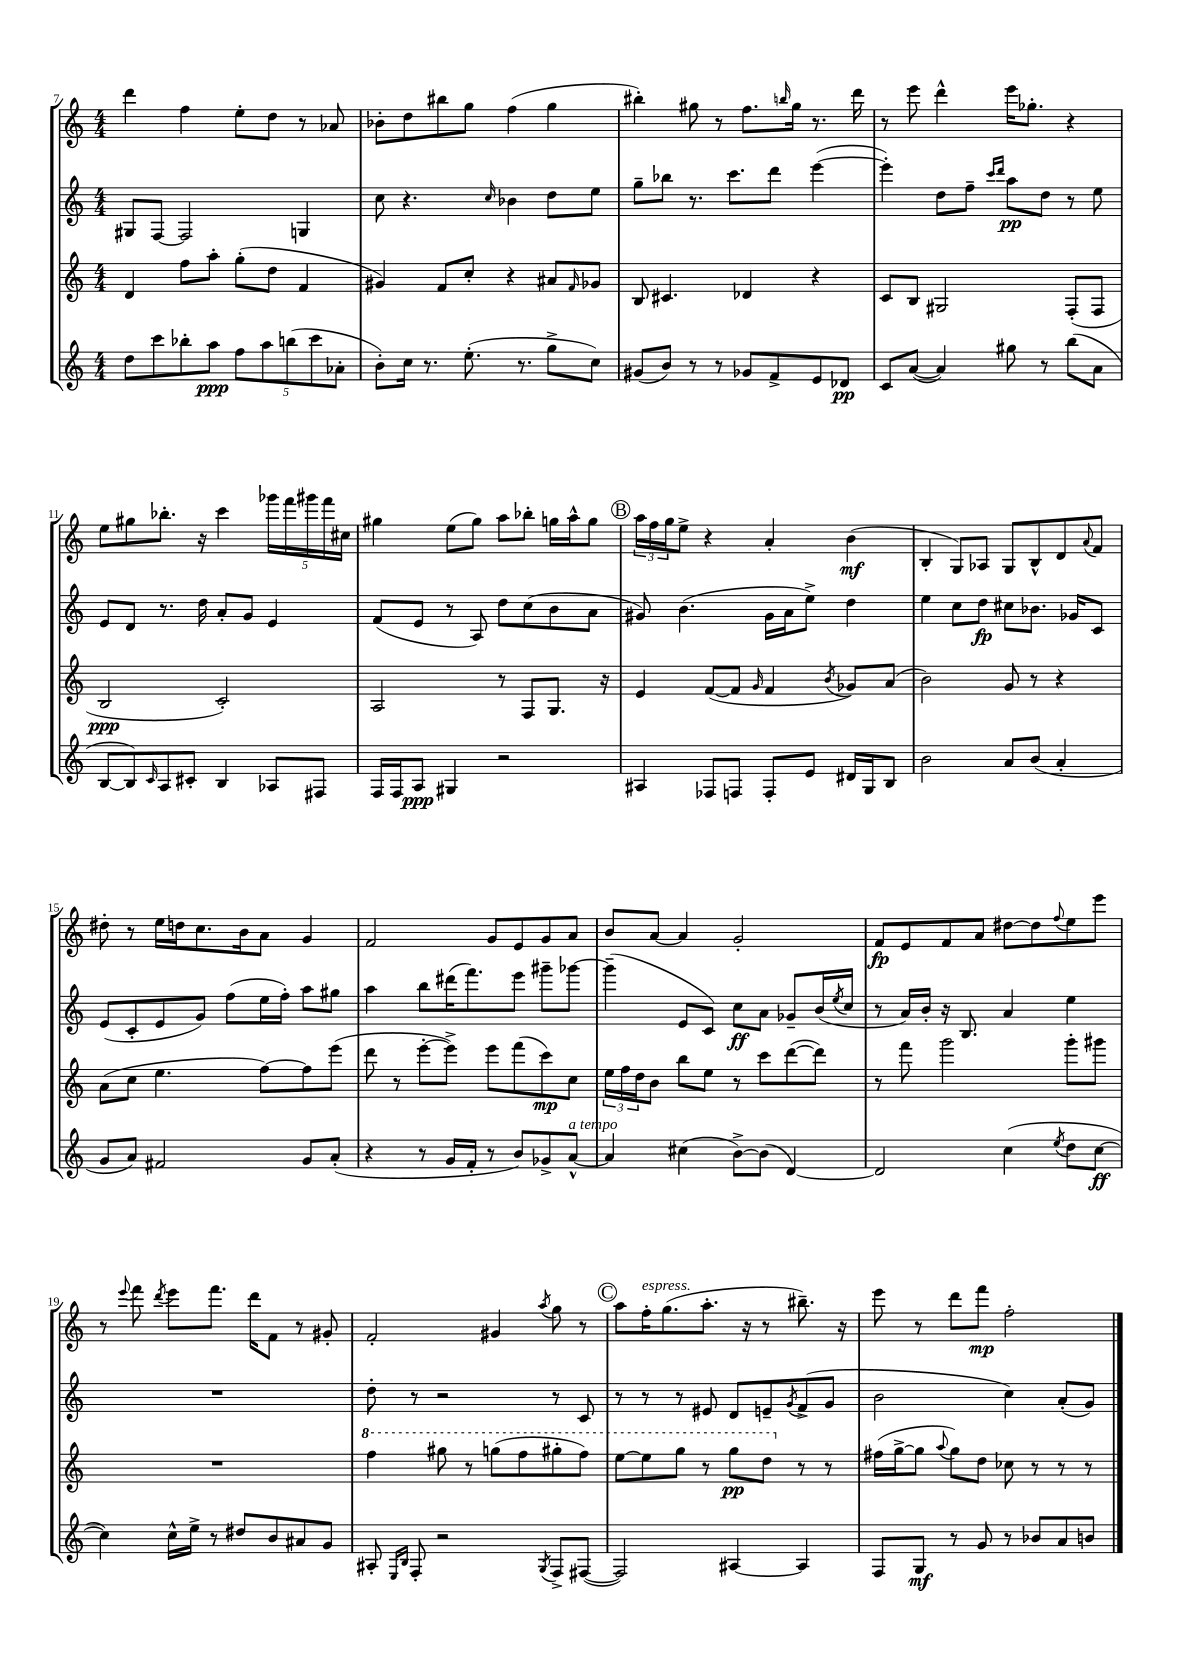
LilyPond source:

<<
\new StaffGroup <<
\new Staff = "s0" {
    \clef treble \key c \major \numericTimeSignature \time 4/4
    d'''4 f''4 e''8-. d''8 r8 aes'8 |
    bes'8-. d''8 bis''8 g''8 f''4( g''4 |
    bis''4-.) gis''8 r8 f''8. \grace { b''16 } gis''16 r8. d'''16 |
    r8 e'''8 d'''4-^ e'''16 ges''8.-. r4 |
    e''8 gis''8 bes''8.-. r16 c'''4 \tuplet 5/4 { ges'''16 f'''16 gis'''16 f'''16 cis''16 } |
    gis''4 e''8( gis''8) a''8 bes''8-. g''16 a''16-^ g''8 |
    \mark \markup { \circle "B" } \tuplet 3/2 { a''16 f''16 g''16 } e''8-> r4 a'4-. b'4\mf( |
    b4-. g8) aes8 g8 b8-^ d'8 \appoggiatura { a'8 } f'8 |
    dis''8-. r8 e''16 d''16 c''8. b'16 a'8 g'4 |
    f'2 g'8 e'8 g'8 a'8 |
    b'8 a'8~ a'4 g'2-. |
    f'8\fp e'8 f'8 a'8 dis''8~ dis''8 \appoggiatura { f''8 } e''8 e'''8 |
    r8 \appoggiatura { e'''8 } f'''8 \acciaccatura { d'''8 } e'''8 f'''8. d'''16 f'8 r8 gis'8-. |
    f'2-. gis'4 \acciaccatura { a''8 } g''8 r8 |
    \mark \markup { \circle "C" } a''8 f''16-.^\markup { \italic "espress." } g''8.( a''8.-. r16 r8 bis''8.--) r16 |
    e'''8 r8 d'''8 f'''8\mp f''2-. \bar "|." |
}
\new Staff = "s1" {
    \clef treble \key c \major \numericTimeSignature \time 4/4
    gis8 f8~ f2 g4 |
    c''8 r4. \grace { c''16 } bes'4 d''8 e''8 |
    g''8-- bes''8 r8. c'''8. d'''8 e'''4~( |
    e'''4-.) d''8 f''8-- \grace { c'''16 d'''16 } a''8\pp d''8 r8 e''8 |
    e'8 d'8 r8. d''16 a'8-. g'8 e'4 |
    f'8( e'8 r8 a8) d''8 c''8( b'8 a'8 |
    \mark \markup { \circle "B" } gis'8) b'4.( gis'16 a'16 e''8->) d''4 |
    e''4 c''8 d''8\fp cis''8 bes'8. ges'16 c'8 |
    e'8( c'8-. e'8 g'8) f''8( e''16 f''16-.) a''8 gis''8 |
    a''4 b''8 dis'''16( f'''8.) e'''8 gis'''8-- ges'''8~ |
    ges'''4--( e'8 c'8) c''8\ff a'8 ges'8-- b'16( \acciaccatura { e''8 } c''16 |
    r8 a'16) b'16-. r16 b8. a'4 e''4 |
    R1 |
    d''8-. r8 r2 r8 c'8 |
    \mark \markup { \circle "C" } r8 r8 r8 eis'8 d'8 e'8-- \acciaccatura { g'8 } f'8->( g'8 |
    b'2 c''4) a'8-.( g'8) \bar "|." |
}
\new Staff = "s2" {
    \clef treble \key c \major \numericTimeSignature \time 4/4
    d'4 f''8 a''8-. g''8-.( d''8 f'4 |
    gis'4) f'8 c''8-. r4 ais'8 \grace { f'16 } ges'8 |
    b8 cis'4. des'4 r4 |
    c'8 b8 gis2 f8-.( f8 |
    b2\ppp c'2-.) |
    a2 r8 f8 g8. r16 |
    \mark \markup { \circle "B" } e'4 f'8~( f'8 \grace { g'16 } f'4 \acciaccatura { b'8 } ges'8) a'8( |
    b'2) g'8 r8 r4 |
    a'8( c''8 e''4. f''8~) f''8 e'''8( |
    d'''8 r8 e'''8~-. e'''8->) e'''8 f'''8( c'''8\mp) c''8 |
    \tuplet 3/2 { e''16 f''16 d''16 } b'8 b''8 e''8 r8 c'''8 d'''8~( d'''8) |
    r8 f'''8 g'''2 g'''8-. gis'''8 |
    R1 |
    \ottava #1 f'''4 gis'''8 r8 g'''8( f'''8 gis'''8-. f'''8) |
    \mark \markup { \circle "C" } e'''8~ e'''8 g'''8 r8 g'''8\pp d'''8 \ottava #0 r8 r8 |
    fis''16( g''16~-> g''8 \appoggiatura { a''8 } g''8) d''8 ces''8 r8 r8 r8 \bar "|." |
}
\new Staff = "s3" {
    \clef treble \key c \major \numericTimeSignature \time 4/4
    d''8 c'''8 bes''8-. a''8\ppp \tuplet 5/4 { f''8 a''8 b''8( c'''8 aes'8-. } |
    b'8-.) c''16 r8. e''8.-.( r8. g''8-> c''8) |
    gis'8( b'8) r8 r8 ges'8 f'8-> e'8 des'8\pp |
    c'8 a'8~( a'4) gis''8 r8 b''8( a'8 |
    b8~ b8) \grace { c'16 } a8 cis'8-. b4 aes8 fis8 |
    f16 f16 a8\ppp gis4 r2 |
    \mark \markup { \circle "B" } ais4 fes8 f8 f8-. e'8 dis'16 g16 b8 |
    b'2 a'8 b'8( a'4-. |
    g'8 a'8) fis'2 g'8 a'8-.( |
    r4 r8 g'16 f'16-. r8 b'8) ges'8-> a'8~-^^\markup { \italic "a tempo" } |
    a'4 cis''4( b'8~->) b'8( d'4~) |
    d'2 c''4( \acciaccatura { e''8 } d''8 c''8~\ff |
    c''4) c''16-^ e''16-> r8 dis''8 b'8 ais'8 g'8 |
    ais8-. \grace { e16 b16 } f8-. r2 \acciaccatura { g8 } f8-> fis8~( |
    \mark \markup { \circle "C" } fis2) ais4~ ais4 |
    f8 g8\mf r8 g'8 r8 bes'8 a'8 b'8 \bar "|." |
}
>>
>>
\layout { \context { \Score currentBarNumber = #7 } }
